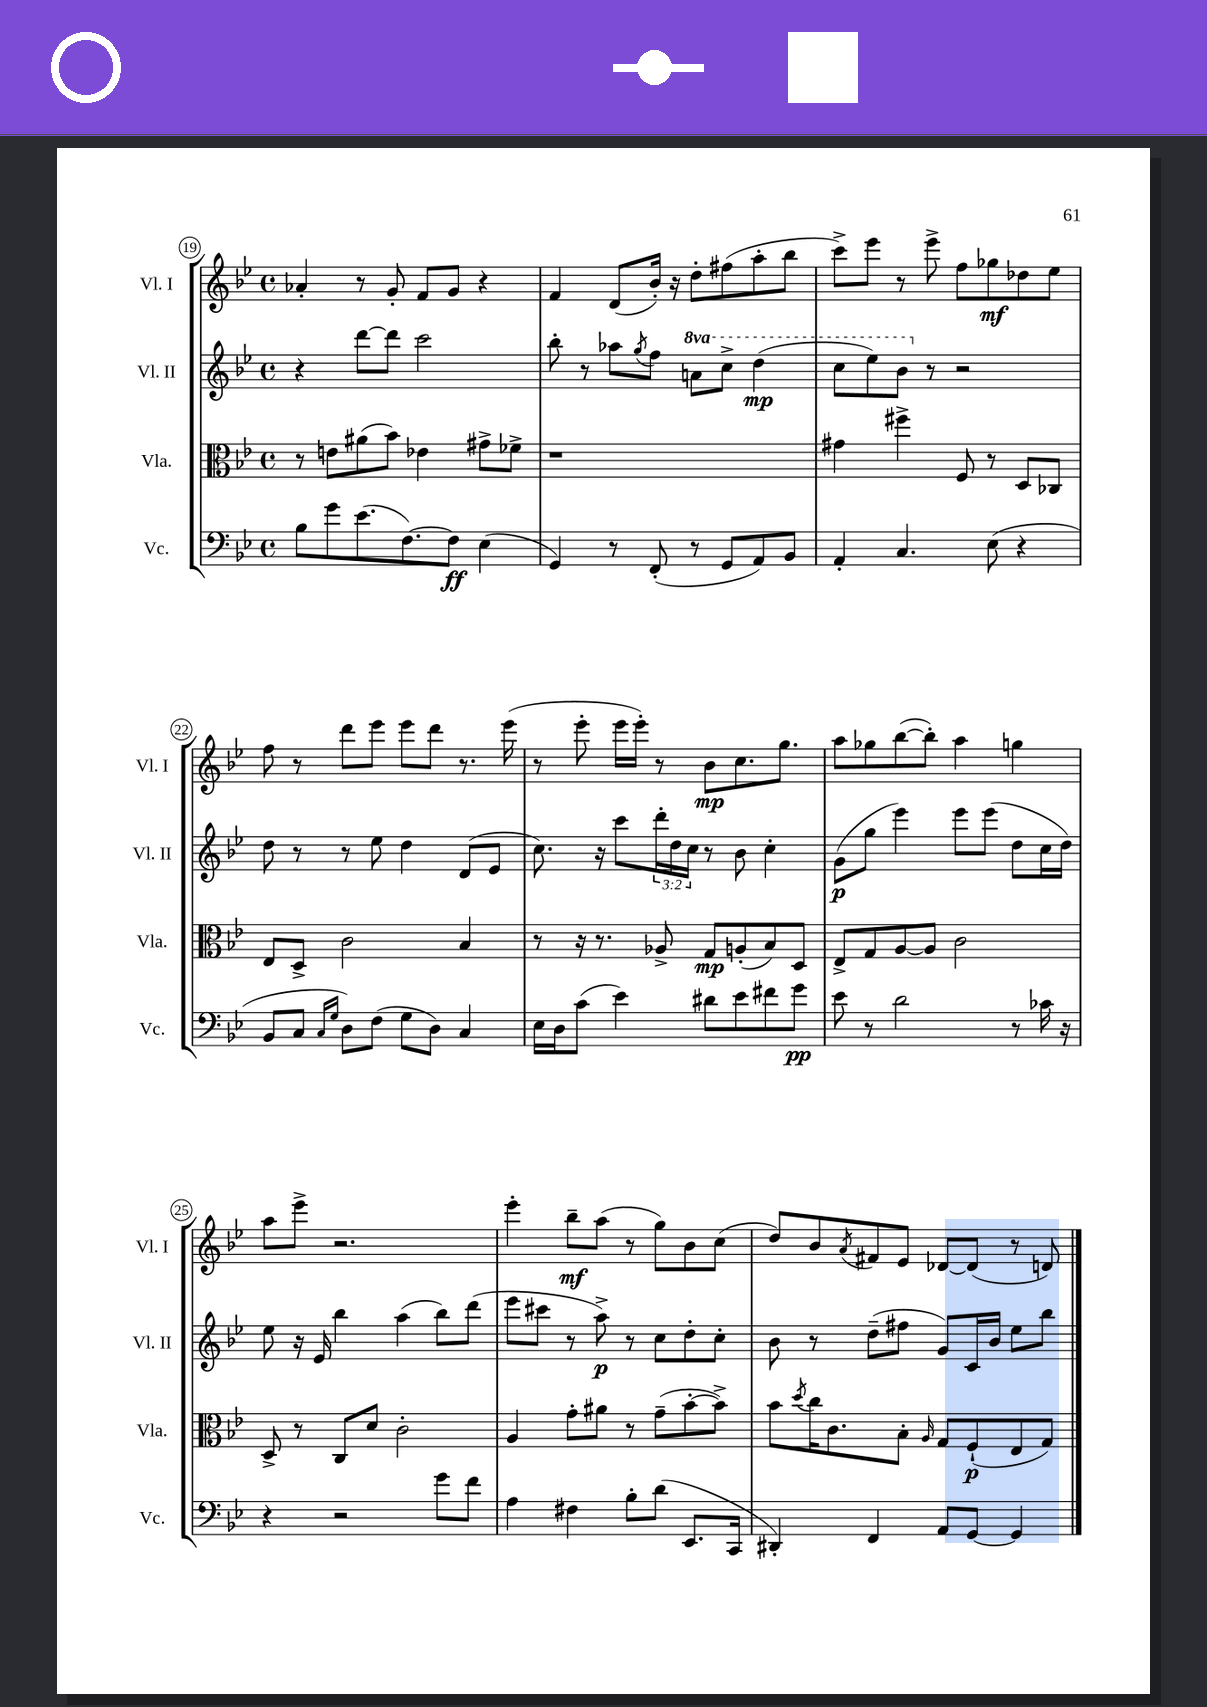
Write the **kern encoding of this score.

**kern	**kern	**kern	**kern
*staff4	*staff3	*staff2	*staff1
*clefF4	*clefC3	*clefG2	*clefG2
*k[b-e-]	*k[b-e-]	*k[b-e-]	*k[b-e-]
*M4/4	*M4/4	*M4/4	*M4/4
*met(c)	*met(c)	*met(c)	*met(c)
8B-	8r	4r	4a-'
8g	8e	.	.
(8.e-	(8a#	[8ddd	8r
.	8b-)	8ddd]	8g'
[8.F)	.	.	.
.	4e-	2ccc	8f
8F]	.	.	8g
(4E-	8g#^	.	4r
.	8f-^	.	.
=	=	=	=
4GG)	1r	8bb-'	4f
.	.	8r	.
8r	.	8aa-	(8d
.	.	8qgg	.
(8FF'	.	8ff	16b-')
.	.	.	16r
8r	.	8aa	8dd'
8GG	.	8ccc^	(8ff#
8AA)	.	(4ddd	8aa'
8BB-	.	.	8bb-
=	=	=	=
4AA'	4g#	8ccc	8ccc^)
.	.	8eee-)	8eee-
4.C	4ff#^	8bb-	8r
.	.	8r	8eee-^
.	8F	2r	8ff
(8E-	8r	.	8gg-
4r	8D	.	8dd-
.	8C-	.	8ee-
=	=	=	=
8BB-	8E-	8dd	8ff
8C	8D^	8r	8r
16qqC	.	.	.
16qqG	.	.	.
8D)	2c	8r	8ddd
(8F	.	8ee-	8eee-
8G	.	4dd	8eee-
8D)	.	.	8ddd
4C	4B-	(8d	8.r
.	.	8e-	.
.	.	.	(16eee-
=	=	=	=
16E-	8r	8.cc)	8r
16D	.	.	.
(8c	16r	.	8eee-'
.	8.r	16r	.
4e-)	.	8ccc	16eee-
.	.	.	16eee-')
.	8A-^	24ddd'	8r
.	.	24dd	.
.	.	24cc	.
8d#	8G	8r	8b-
8e-	(8A'	8b-	8.cc
8f#	8B-)	4cc'	.
.	.	.	8.gg
8g	8D	.	.
=	=	=	=
8e-	8E-^	(8g	8aa
8r	8G	8gg	8gg-
2d	[8A	4eee-)	([8bb-
.	8A]	.	8bb-'])
.	2c	8eee-	4aa
.	.	(8eee-	.
8r	.	8dd	4gg
16c-	.	16cc	.
16r	.	16dd)	.
=	=	=	=
4r	8D^	8ee-	8aa
.	8r	16r	8eee-^
.	.	16e-	.
2r	8C	4bb-	2.r
.	8d	.	.
.	2c'	(4aa	.
8g	.	8bb-)	.
8f	.	(8ddd	.
=	=	=	=
4A	4A	8eee-	4eee-'
.	.	8ccc#	.
4F#	8g'	8r	8bb-~
.	8a#	8aa^)	(8aa
8B-'	8r	8r	8r
(8d	(8g~	8cc	8gg)
8.EE-	[8b-'	8dd'	8b-
.	8b-^])	8cc'	(8cc
16CC	.	.	.
=	=	=	=
4DD#')	8b-	8b-	8dd)
.	8qdd	.	.
.	16cc	8r	8b-
.	8.c	.	.
.	.	.	8qa
4FF	.	(8dd~	8f#
.	8B-'	8ff#	8e-
.	16qqA	.	.
8AA	8G	8g)	[8d-
[8GG	(8F`	16c	(8d-]
.	.	16b-	.
4GG]	8E-	8ee-	8r
.	8G)	8bb-	8d)
==	==	==	==
*-	*-	*-	*-
